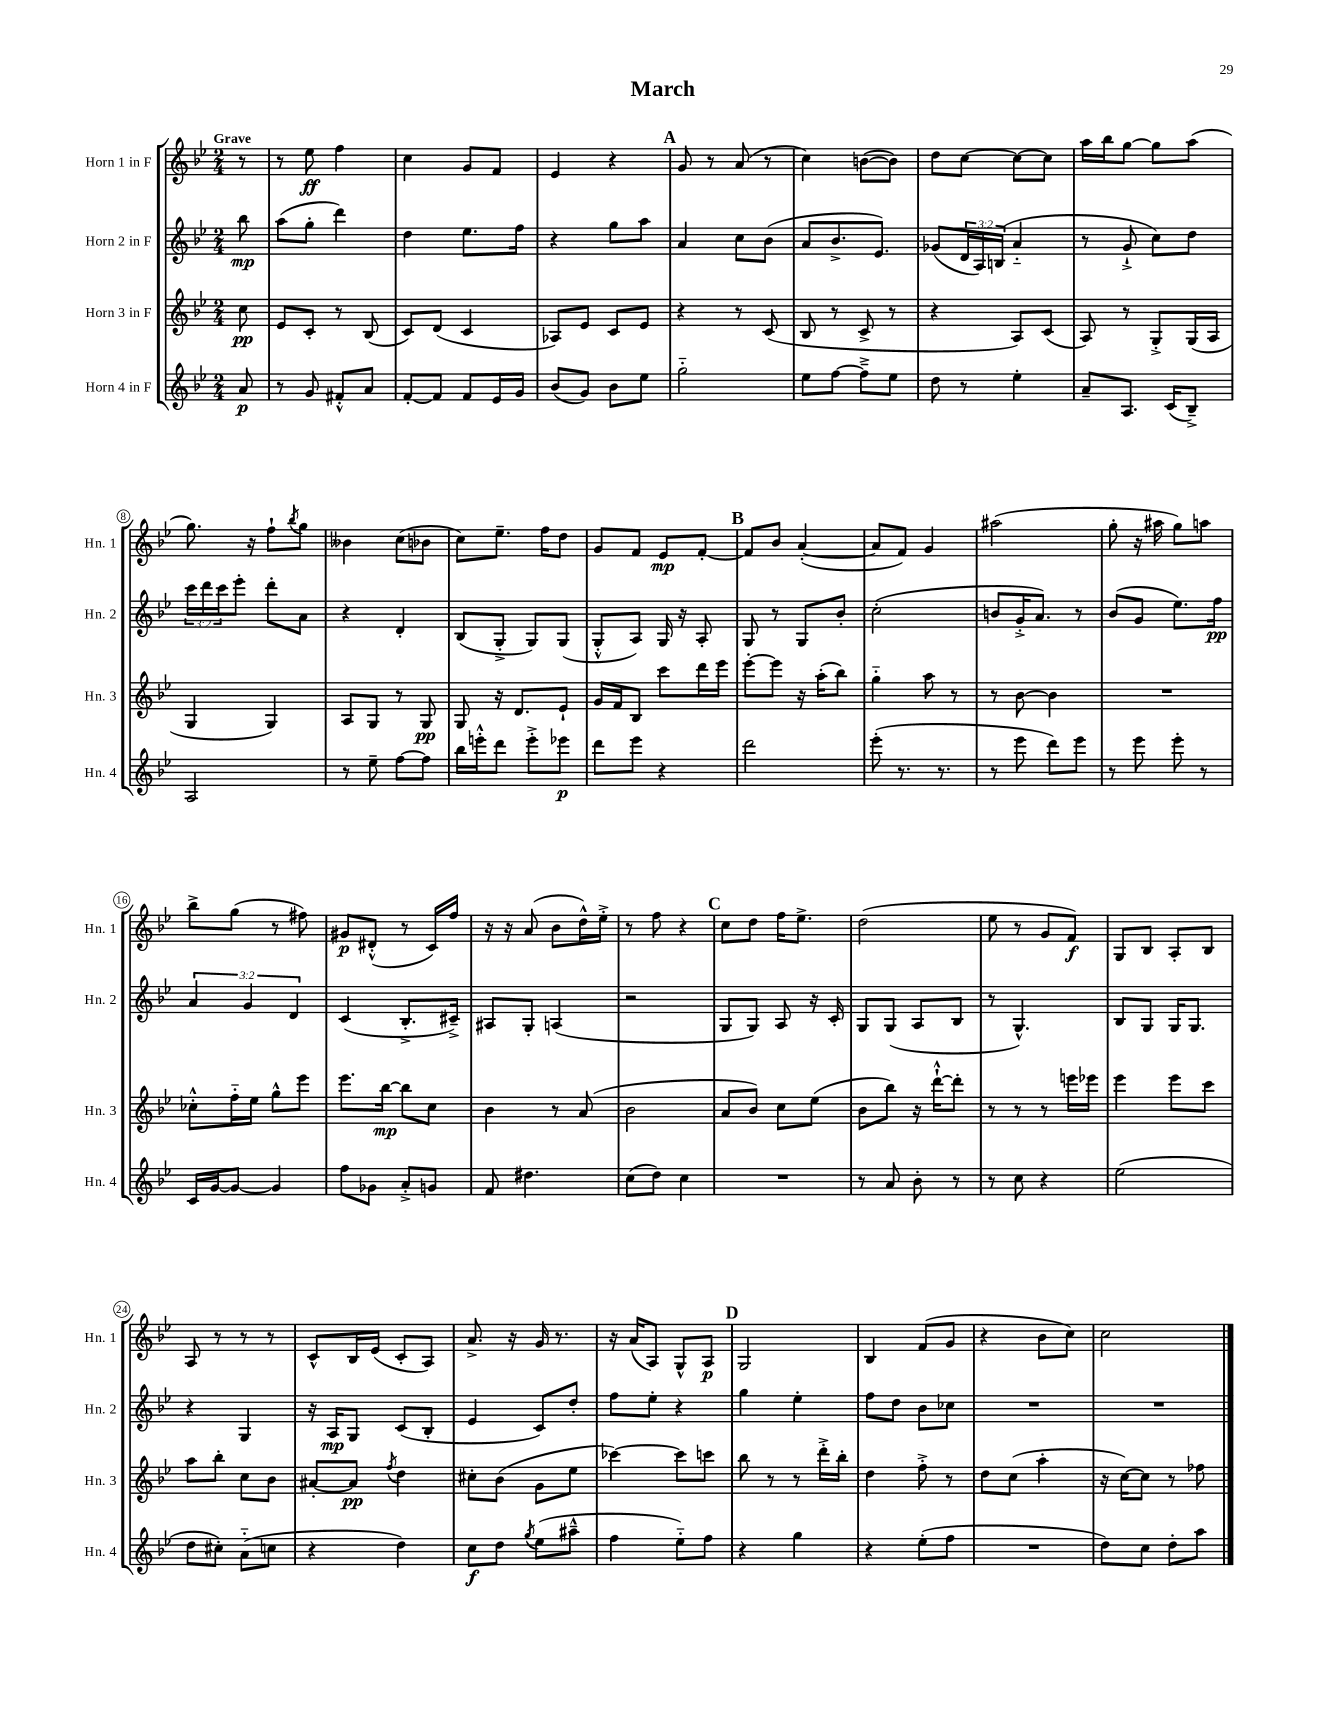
\header { title = "March" }
<<
\new StaffGroup <<
\new Staff = "s0" \with { instrumentName = "Horn 1 in F" shortInstrumentName = "Hn. 1" } {
    \clef treble \key bes \major \numericTimeSignature \time 2/4 \partial 8 \tempo "Grave"
    r8 |
    r8 ees''8\ff f''4 |
    c''4 g'8 f'8 |
    ees'4 r4 |
    \mark \markup { \bold "A" } g'8 r8 a'8( r8 |
    c''4) b'8~( b'8) |
    d''8 c''8~ c''8~ c''8 |
    a''16 bes''16 g''8~ g''8 a''8( |
    g''8.) r16 f''8-! \acciaccatura { bes''8 } g''8 |
    beses'4 c''8( bes'8 |
    c''8) ees''8.-- f''16 d''8 |
    g'8 f'8 ees'8\mp f'8~-. |
    \mark \markup { \bold "B" } f'8 bes'8 a'4~-.( |
    a'8 f'8) g'4 |
    ais''2( |
    g''8-. r16 ais''16 g''8) a''8 |
    bes''8-> g''8( r8 fis''8) |
    gis'8\p dis'8-.-^( r8 c'16) f''16 |
    r16 r16 a'8( bes'8 d''16-^) ees''16-.-> |
    r8 f''8 r4 |
    \mark \markup { \bold "C" } c''8 d''8 f''16 ees''8.-> |
    d''2( |
    ees''8 r8 g'8 f'8\f) |
    g8 bes8 a8-. bes8 |
    a8 r8 r8 r8 |
    c'8-^ bes16 ees'16( c'8-. a8) |
    a'8.-> r16 g'16 r8. |
    r16 a'16( a8) g8-^ a8\p |
    \mark \markup { \bold "D" } g2 |
    bes4 f'8( g'8 |
    r4 bes'8 c''8) |
    c''2 \bar "|." |
}
\new Staff = "s1" \with { instrumentName = "Horn 2 in F" shortInstrumentName = "Hn. 2" } {
    \clef treble \key bes \major \numericTimeSignature \time 2/4 \override Staff.TupletNumber.text = #tuplet-number::calc-fraction-text \partial 8
    bes''8\mp |
    a''8( g''8-. d'''4) |
    d''4 ees''8. f''16 |
    r4 g''8 a''8 |
    \mark \markup { \bold "A" } a'4 c''8 bes'8( |
    a'8 bes'8.-> ees'8.) |
    ges'8( \tuplet 3/2 { d'16 a16) b16( } a'4-_ |
    r8 g'8-!-> c''8) d''8 |
    \tuplet 3/2 { c'''16 d'''16 c'''16 } ees'''8-. d'''8-. a'8 |
    r4 d'4-. |
    bes8( g8-.-> g8) g8( |
    g8-.-^ a8) g16 r16 a8-. |
    \mark \markup { \bold "B" } g8 r8 g8 bes'8-. |
    c''2-.( |
    b'8 g'16-.-> a'8.) r8 |
    bes'8( g'8 ees''8.) f''16\pp |
    \tuplet 3/2 { a'4 g'4 d'4 } |
    c'4( bes8.-.-> cis'16--->) |
    ais8 g8-. a4( |
    r2 |
    \mark \markup { \bold "C" } g8 g8) a8 r16 c'16-. |
    g8 g8( a8 bes8 |
    r8 g4.-^) |
    bes8 g8 g16 g8. |
    r4 g4 |
    r16 a16\mp g8 c'8( bes8-. |
    ees'4 c'8) d''8-. |
    f''8 ees''8-. r4 |
    \mark \markup { \bold "D" } g''4 ees''4-. |
    f''8 d''8 bes'8 ces''8 |
    R2 |
    R2 \bar "|." |
}
\new Staff = "s2" \with { instrumentName = "Horn 3 in F" shortInstrumentName = "Hn. 3" } {
    \clef treble \key bes \major \numericTimeSignature \time 2/4 \partial 8
    c''8\pp |
    ees'8 c'8-. r8 bes8( |
    c'8) d'8( c'4 |
    aes8) ees'8 c'8 ees'8 |
    \mark \markup { \bold "A" } r4 r8 c'8( |
    bes8 r8 c'8-> r8 |
    r4 a8) c'8( |
    a8) r8 g8-.-> g16( a16 |
    g4 g4) |
    a8 g8 r8 g8\pp |
    g8 r16 d'8. ees'8-! |
    g'16 f'16 bes8 c'''8 d'''16 ees'''16 |
    \mark \markup { \bold "B" } ees'''8~-. ees'''8 r16 a''16-.( bes''8) |
    g''4-_ a''8 r8 |
    r8 bes'8~ bes'4 |
    R2 |
    ces''8-.-^ f''16-_ ees''16 g''8-^ ees'''8 |
    ees'''8. bes''16~\mp bes''8 c''8 |
    bes'4 r8 a'8( |
    bes'2 |
    \mark \markup { \bold "C" } a'8 bes'8) c''8 ees''8( |
    bes'8 bes''8) r16 d'''16~-!-^ d'''8-. |
    r8 r8 r8 e'''16 ees'''16 |
    ees'''4 ees'''8 c'''8 |
    a''8 bes''8-. c''8 bes'8 |
    ais'8~-. ais'8\pp \acciaccatura { f''8 } d''4 |
    cis''8-. bes'8( g'8 ees''8 |
    ces'''4~) ces'''8 c'''8 |
    \mark \markup { \bold "D" } bes''8 r8 r8 d'''16-.-> bes''16-. |
    d''4 f''8-.-> r8 |
    d''8 c''8( a''4-. |
    r16 c''16~) c''8 r8 fes''8 \bar "|." |
}
\new Staff = "s3" \with { instrumentName = "Horn 4 in F" shortInstrumentName = "Hn. 4" } {
    \clef treble \key bes \major \numericTimeSignature \time 2/4 \partial 8
    a'8\p |
    r8 g'8 fis'8-.-^ a'8 |
    f'8~-. f'8 f'8 ees'16 g'16 |
    bes'8( g'8) bes'8 ees''8 |
    \mark \markup { \bold "A" } g''2-_ |
    ees''8 f''8~ f''8---> ees''8 |
    d''8 r8 ees''4-. |
    a'8-- a8. c'16( bes8--->) |
    a2 |
    r8 ees''8-- f''8~ f''8 |
    bes''16 e'''16-.-^ d'''8 e'''8-.-> ees'''8\p |
    d'''8 ees'''8 r4 |
    \mark \markup { \bold "B" } d'''2 |
    ees'''8-.( r8. r8. |
    r8 ees'''8 d'''8) ees'''8 |
    r8 ees'''8 ees'''8-. r8 |
    c'16 g'16~ g'8~ g'4 |
    f''8 ges'8 a'8-.-> g'8 |
    f'8 dis''4. |
    c''8( d''8) c''4 |
    \mark \markup { \bold "C" } R2 |
    r8 a'8 bes'8-. r8 |
    r8 c''8 r4 |
    ees''2( |
    d''8 cis''8-.) a'8-_( c''8 |
    r4 d''4) |
    c''8\f d''8 \acciaccatura { g''8 } ees''8( ais''8---^ |
    f''4 ees''8-_) f''8 |
    \mark \markup { \bold "D" } r4 g''4 |
    r4 ees''8-.( f''8 |
    R2 |
    d''8) c''8 d''8-. a''8 \bar "|." |
}
>>
>>
\layout { \context { \Score \override BarNumber.stencil = #(make-stencil-circler 0.1 0.3 ly:text-interface::print) } }
